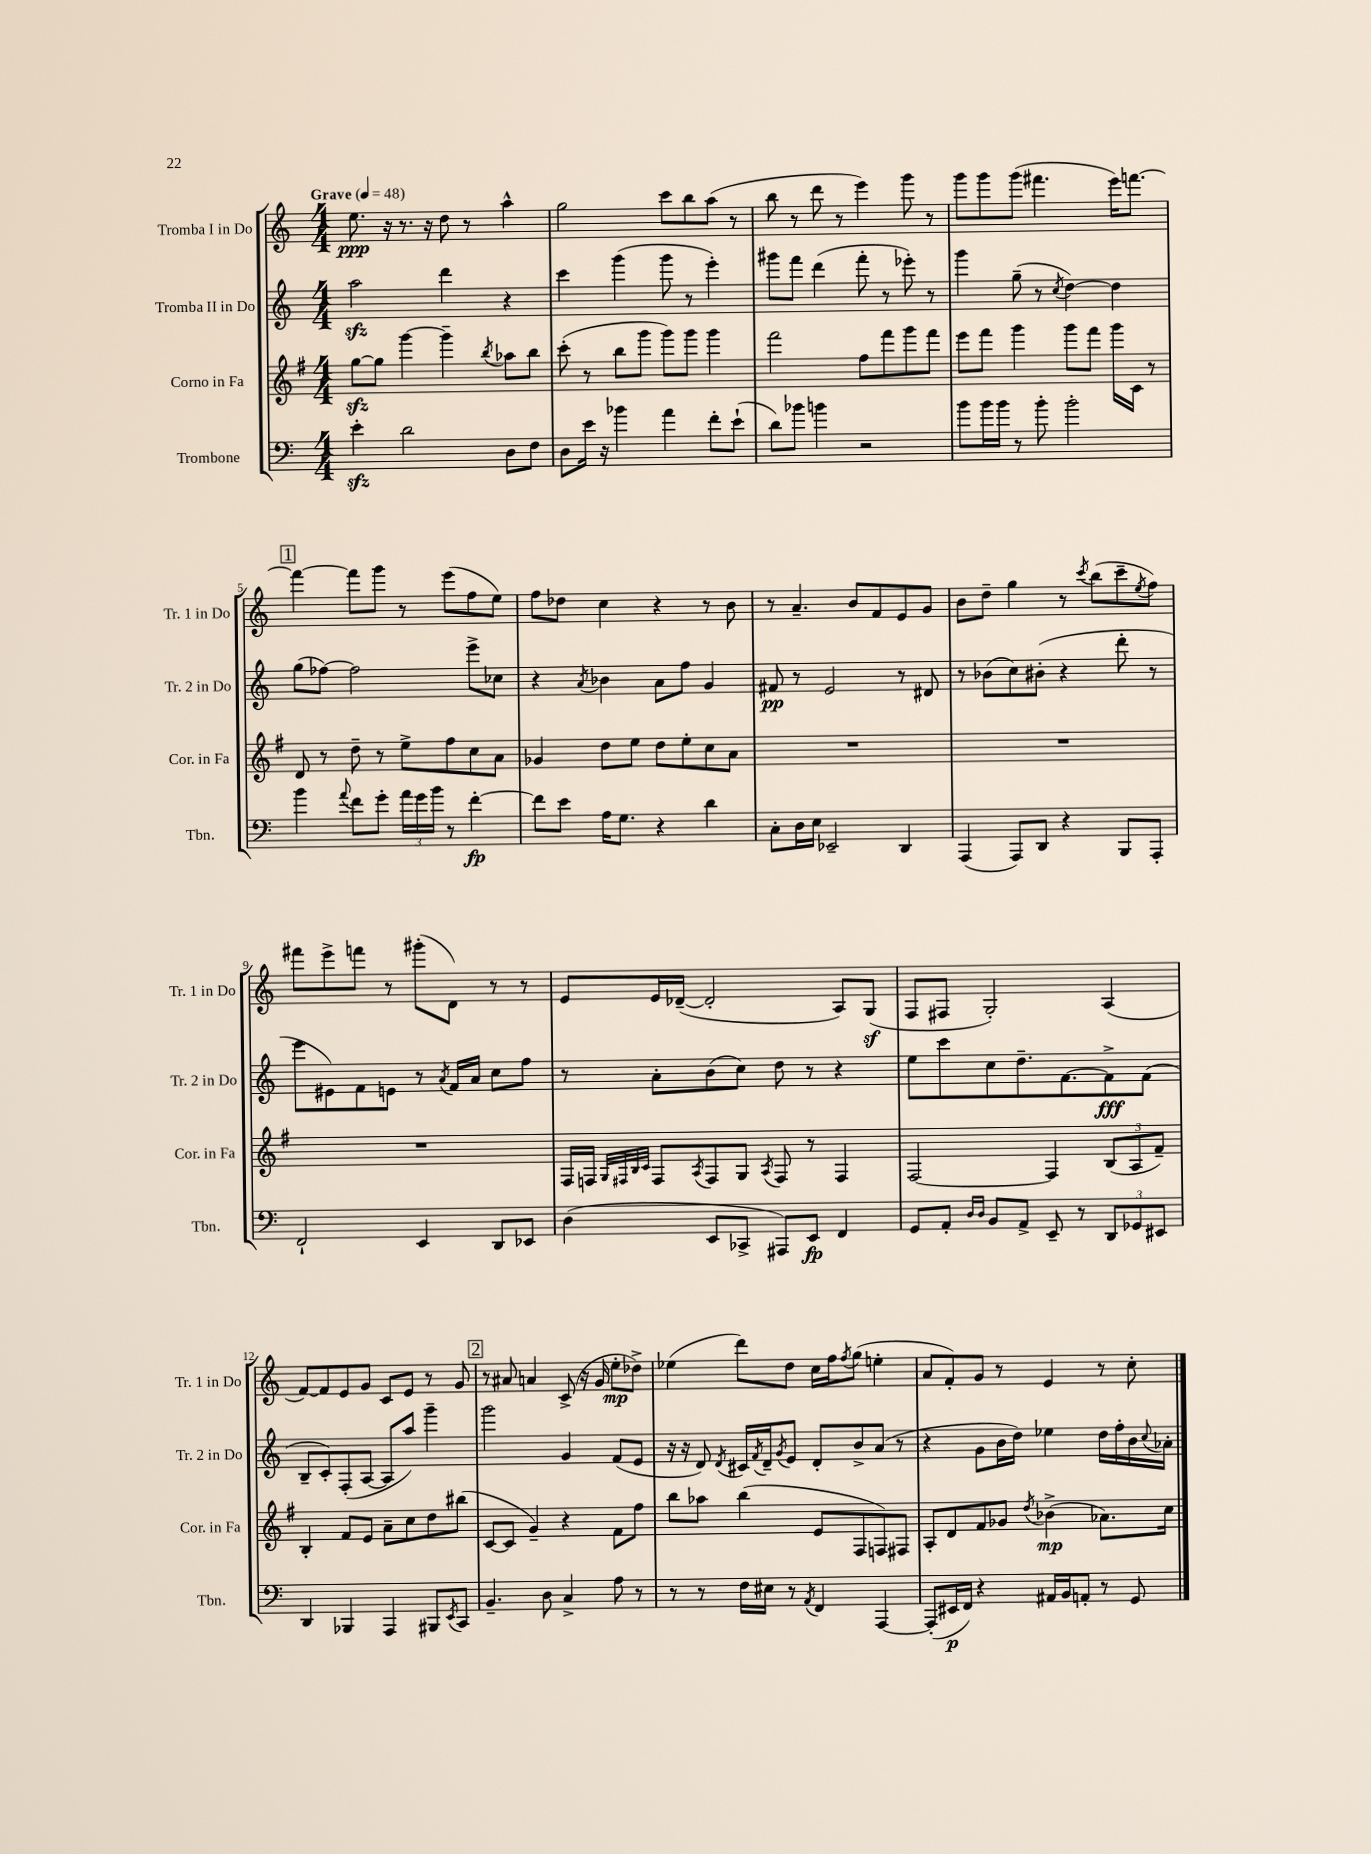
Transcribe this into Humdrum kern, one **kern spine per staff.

**kern	**dynam	**kern	**dynam	**kern	**dynam	**kern	**dynam
*part4	*part4	*part3	*part3	*part2	*part2	*part1	*part1
*staff4	*staff4	*staff3	*staff3	*staff2	*staff2	*staff1	*staff1
*I"Trombone	*	*I"Corno in Fa	*	*I"Tromba II in Do	*	*I"Tromba I in Do	*
*I'Tbn.	*	*I'Cor. in Fa	*	*I'Tr. 2 in Do	*	*I'Tr. 1 in Do	*
*clefF4	*	*clefG2	*	*clefG2	*	*clefG2	*
*k[]	*	*k[f#]	*	*k[]	*	*k[]	*
*M4/4	*	*M4/4	*	*M4/4	*	*M4/4	*
*MM48	*	*MM48	*	*MM48	*	*MM48	*
=1	=1	=1	=1	=1	=1	=1	=1
!	!	!	!	!	!	!LO:TX:a:B:t=Grave	!
4ezz'\	.	[8ggzz\L	.	2aazz\	.	8.ee\	ppp
.	.	8gg\J]	.	.	.	.	.
.	.	.	.	.	.	16r	.
2d\	.	[4ggg\	.	.	.	8.r	.
.	.	.	.	.	.	16r	.
.	.	4ggg~\]	.	4ddd\	.	8dd\	.
.	.	.	.	.	.	8r	.
.	.	8qbb/	.	.	.	.	.
8D\L	.	8aa-X\L	.	4r	.	4aa^^\	.
8F\J	.	8bb\J	.	.	.	.	.
=2	=2	=2	=2	=2	=2	=2	=2
8D\L	.	(8ccc'\	.	4ccc\	.	2gg\	.
16e\Jk	.	8r	.	.	.	.	.
16r	.	.	.	.	.	.	.
4b-X\	.	8bb\L	.	(4ggg\	.	.	.
.	.	8ggg\J	.	.	.	.	.
4a\	.	8ggg\L)	.	8ggg\	.	8ccc\L	.
.	.	8ggg\J	.	8r	.	8bb\	.
8f'\L	.	4ggg\	.	4eee'\)	.	(8aa\J	.
(8e`\J	.	.	.	.	.	8r	.
=3	=3	=3	=3	=3	=3	=3	=3
8d\L)	.	2fff#\	.	8ggg#X\L	.	8bb\	.
8b-X\J	.	.	.	8fff\J	.	8r	.
4bn\	.	.	.	(4ddd\	.	8ddd\	.
.	.	.	.	.	.	8r	.
2r	.	8ff#\L	.	8fff'\	.	4eee\)	.
.	.	8fff#\	.	8r	.	.	.
.	.	8ggg\	.	8eee-X'\)	.	8ggg\	.
.	.	8fff#\J	.	8r	.	8r	.
=4	=4	=4	=4	=4	=4	=4	=4
8b\L	.	8eee\L	.	4ggg\	.	8ggg\L	.
16b\L	.	8fff#\J	.	.	.	8ggg\	.
16b\JJ	.	.	.	.	.	.	.
8r	.	4ggg\	.	(8gg~\	.	(8ggg\J	.
8b'\	.	.	.	8r	.	4.fff#X\	.
.	.	.	.	8qcc/	.	.	.
2b'\	.	8ggg\L	.	[4dd\)	.	.	.
.	.	8fff#\J	.	.	.	.	.
.	.	16ggg\LL	.	4dd\]	.	16eee\KL)	.
.	.	16c\JJ	.	.	.	[8.fffn\J	.
.	.	8r	.	.	.	.	.
!!LO:LB:g=z
!!LO:REH:place=s1:t=1
=5	=5	=5	=5	=5	=5	=5	=5
4b\	.	8d/	.	(8gg\L	.	4fff\_	.
.	.	8r	.	[8ff-X\J)	.	.	.
8qqa/	.	.	.	.	.	.	.
8f\L	.	8dd~\	.	2ff-\]	.	8fff\L]	.
8g'\J	.	8r	.	.	.	8ggg\J	.
24a\LL	.	8ee^\L	.	.	.	8r	.
24g\	.	.	.	.	.	.	.
24b\JJ	.	.	.	.	.	.	.
8r	.	8ff#\	.	.	.	(8eee\L	.
[4f'\	fp	8cc\	.	8eee^\L	.	8ff\	.
.	.	8a\J	.	8cc-X\J	.	8ee\J)	.
=6	=6	=6	=6	=6	=6	=6	=6
8f\L]	.	4g-X/	.	4r	.	8ff\L	.
8e\J	.	.	.	.	.	8dd-X\J	.
.	.	.	.	8qa/	.	.	.
16A\KL	.	8dd\L	.	4b-X\	.	4cc\	.
8.G\J	.	.	.	.	.	.	.
.	.	8ee\J	.	.	.	.	.
4r	.	8dd\L	.	8a\L	.	4r	.
.	.	8ee'\	.	8ff\J	.	.	.
4d\	.	8cc\	.	4g/	.	8r	.
.	.	8a\J	.	.	.	8b\	.
=7	=7	=7	=7	=7	=7	=7	=7
8C'\L	.	1r	.	8f#X/	pp	8r	.
16D\L	.	.	.	8r	.	4.a~/	.
16E\JJ	.	.	.	.	.	.	.
2EE-X~/	.	.	.	2e/	.	.	.
.	.	.	.	.	.	8b/L	.
.	.	.	.	.	.	8f/	.
4DD/	.	.	.	8r	.	8e/	.
.	.	.	.	8d#X/	.	8g/J	.
=8	=8	=8	=8	=8	=8	=8	=8
(4AAA/	.	1r	.	8r	.	8b\L	.
.	.	.	.	(8b-X\L	.	8dd~\J	.
8AAA/L)	.	.	.	8cc\)	.	4gg\	.
8DD/J	.	.	.	(8b#X'\J	.	.	.
4r	.	.	.	4r	.	8r	.
.	.	.	.	.	.	8qccc/	.
.	.	.	.	.	.	(8bb\L	.
8BBB/L	.	.	.	8ddd'\	.	8ccc~\	.
.	.	.	.	.	.	8qee/	.
8AAA'/J	.	.	.	8r	.	8ff\J)	.
!!LO:LB:g=z
=9	=9	=9	=9	=9	=9	=9	=9
2FF`/	.	1r	.	8eee\L	.	8fff#X\L	.
.	.	.	.	8e#X\)	.	8eee^\	.
.	.	.	.	8f\	.	8fffn\J	.
.	.	.	.	8en\J	.	8r	.
4EE/	.	.	.	8r	.	(8ggg#X'\L	.
.	.	.	.	8qa/	.	.	.
.	.	.	.	16f/LL	.	8d\J)	.
.	.	.	.	16a/JJ	.	.	.
8DD/L	.	.	.	8cc\L	.	8r	.
8EE-X/J	.	.	.	8ff\J	.	8r	.
=10	=10	=10	=10	=10	=10	=10	=10
(4D\	.	16F#/LL	.	8r	.	8e/L	.
.	.	16Fn/JJ	.	.	.	.	.
.	.	32qqG/LLL	.	.	.	.	.
.	.	32qqF#X/	.	.	.	.	.
.	.	32qqB/	.	.	.	.	.
.	.	32qqc/JJJ	.	.	.	.	.
.	.	8F#/L	.	8a'\L	.	16e/L	.
.	.	.	.	.	.	([16d-X~/JJ	.
.	.	8qA/	.	.	.	.	.
8EE/L	.	8F#/	.	(8b\	.	2d-'/]	.
8CC-X^/J	.	8G/J	.	8cc\J)	.	.	.
.	.	8qA/	.	.	.	.	.
8AAA#X/L)	.	8F#/	.	8dd\	.	.	.
8EE/J	fp	8r	.	8r	.	.	.
4FF/	.	4F#/	.	4r	.	8A/L)	.
.	.	.	.	.	.	(8Gz/J	.
=11	=11	=11	=11	=11	=11	=11	=11
8GG/L	.	[2F#/	.	8ee\L	.	8F/L	.
8AA'/J	.	.	.	8ccc\	.	8F#X/J	.
16qqD/LL	.	.	.	.	.	.	.
16qqD/JJ	.	.	.	.	.	.	.
8BB/L	.	.	.	8cc\	.	2G'/)	.
8AA^/J	.	.	.	8.dd~\	.	.	.
8EE~/	.	4F#/]	.	.	.	.	.
.	.	.	.	[8.f\	.	.	.
8r	.	.	.	.	.	.	.
12DD/L	.	(12B/L	.	8f^\]	fff	(4A/	.
12GG-X/	.	12A/	.	.	.	.	.
.	.	.	.	(8f\J	.	.	.
12EE#X/J	.	12f#~/J)	.	.	.	.	.
!!LO:LB:g=z
=12	=12	=12	=12	=12	=12	=12	=12
4DD/	.	4B'/	.	8B~/L	.	[8f/L)	.
.	.	.	.	8c'/)	.	8f/]	.
4BBB-X/	.	8f#/L	.	(8F'/	.	8e/	.
.	.	8e/J	.	[8A/J	.	8g/J	.
4AAA/	.	8a~\L	.	8A/L]	.	8c/L	.
.	.	8cc\	.	8aa/J)	.	8e/J	.
8BBB#X/L	.	8dd\	.	4ggg~\	.	8r	.
8qEE/	.	.	.	.	.	.	.
8CC/J	.	(8bb#X\J	.	.	.	8g/	.
!!LO:REH:place=s1:t=2
=13	=13	=13	=13	=13	=13	=13	=13
4.BB~/	.	[8c/L	.	2ggg\	.	8r	.
.	.	8c/J]	.	.	.	8a#X/	.
.	.	4g~/)	.	.	.	4an/	.
8D\	.	.	.	.	.	.	.
4C^/	.	4r	.	4g/	.	(8c^/	.
.	.	.	.	.	.	16r	.
.	.	.	.	.	.	16g/	.
8A\	.	8f#\L	.	(8f/L	.	8ee'\L	mp
8r	.	8ff#\J	.	8e/J	.	8dd-X^\J)	.
=14	=14	=14	=14	=14	=14	=14	=14
8r	.	8bb\L	.	16r	.	(4ee-X\	.
.	.	.	.	16r	.	.	.
8r	.	8aa-X\J	.	8d/)	.	.	.
.	.	.	.	8qd/	.	.	.
16F\LL	.	(4bb\	.	16c#X/LL	.	8ddd\L)	.
.	.	.	.	8qf/	.	.	.
16E#X\JJ	.	.	.	16d~/J	.	.	.
.	.	.	.	8qg/	.	.	.
8r	.	.	.	8e/J	.	8dd\J	.
8qAA/	.	.	.	.	.	.	.
4FF/	.	8e/L	.	8d'/L	.	16cc\LL	.
.	.	.	.	.	.	16ff\J	.
.	.	.	.	.	.	8qff/	.
.	.	8F#/	.	8b^/	.	(8gg\J	.
[4AAA/	.	8Fn/)	.	(8a/J	.	4een'\	.
.	.	8F#X/J	.	8r	.	.	.
=15	=15	=15	=15	=15	=15	=15	=15
(8AAA'/L]	.	8A'/L	.	4r	.	8a/L	.
16EE#X/L	p	8d/	.	.	.	8f'/)	.
16FF/JJ)	.	.	.	.	.	.	.
4r	.	8f#/	.	8g\L	.	8g/J	.
.	.	8g-X/J	.	16b\L	.	8r	.
.	.	.	.	16dd\JJ)	.	.	.
.	.	8qdd/	.	.	.	.	.
16AA#X/LL	.	(4b-X^\	mp	4ee-X\	.	4e/	.
16BB/J	.	.	.	.	.	.	.
8AAn'/J	.	.	.	.	.	.	.
8r	.	8.a-X\L)	.	16dd\LL	.	8r	.
.	.	.	.	16ff'\	.	.	.
8GG/	.	.	.	16b\	.	8cc'\	.
.	.	.	.	8qqcc/	.	.	.
.	.	16cc\Jk	.	16a-X'\JJ	.	.	.
==	==	==	==	==	==	==	==
*-	*-	*-	*-	*-	*-	*-	*-
